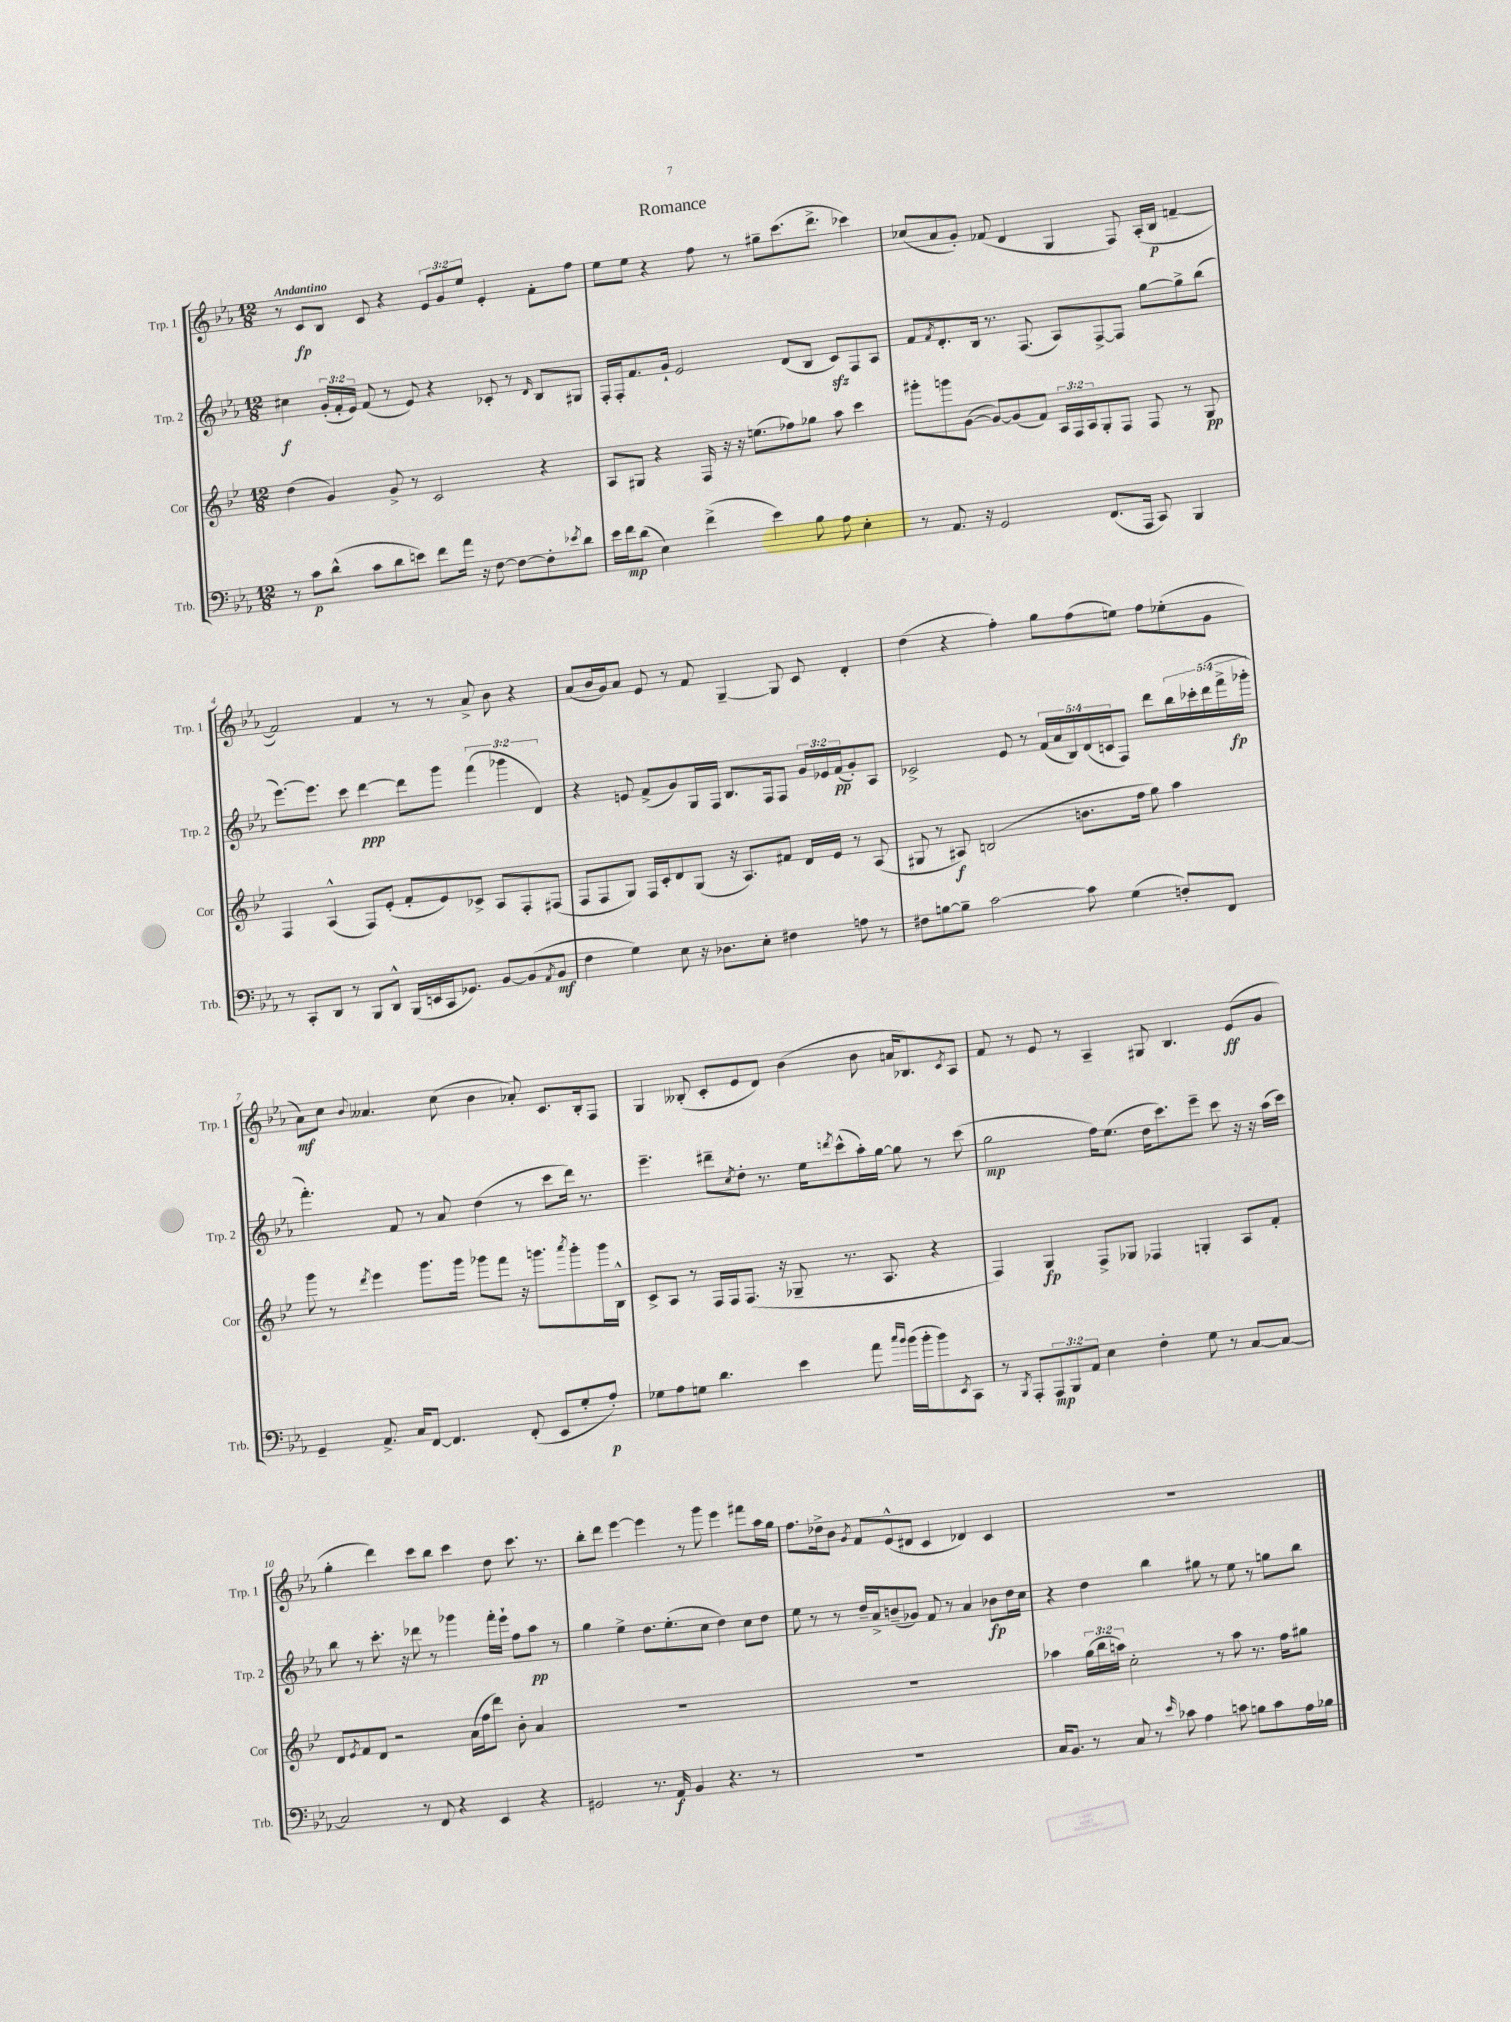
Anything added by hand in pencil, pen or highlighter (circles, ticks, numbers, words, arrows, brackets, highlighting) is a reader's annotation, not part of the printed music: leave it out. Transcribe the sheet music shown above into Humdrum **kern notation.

**kern	**dynam	**kern	**dynam	**kern	**dynam	**kern	**dynam
*part4	*part4	*part3	*part3	*part2	*part2	*part1	*part1
*staff4	*staff4	*staff3	*staff3	*staff2	*staff2	*staff1	*staff1
*I"Trb.	*	*I"Cor	*	*I"Trp. 2	*	*I"Trp. 1	*
*I'Trb.	*	*I'Cor	*	*I'Trp. 2	*	*I'Trp. 1	*
*clefF4	*	*clefG2	*	*clefG2	*	*clefG2	*
*k[b-e-a-]	*	*k[b-e-]	*	*k[b-e-a-]	*	*k[b-e-a-]	*
*M12/8	*	*M12/8	*	*M12/8	*	*M12/8	*
=1	=1	=1	=1	=1	=1	=1	=1
!	!	!	!	!	!	!LO:TX:a:B:t=Andantino	!
8r	.	(4dd\	.	4cc#X\	f	8r	.
8c\L	p	.	.	.	.	8c/L	fp
(8d^^\J	.	4g/)	.	(24g'/LL	.	8B-/J	.
.	.	.	.	24f'/	.	.	.
.	.	.	.	24e-/JJ)	.	.	.
8c\L	.	.	.	(8f/	.	8c/	.
8d\	.	8g^/	.	8r	.	4r	.
8en\J)	.	8r	.	8e-/)	.	.	.
8f\L	.	2c/	.	4r	.	12e-/L	.
.	.	.	.	.	.	12g/	.
16a-\Jk	.	.	.	.	.	.	.
.	.	.	.	.	.	12ee-/J	.
16r	.	.	.	.	.	.	.
[8F\	.	.	.	8c-X'/	.	4e-'/	.
8F\L_	.	.	.	8r	.	.	.
.	.	.	.	16qqd/	.	.	.
8F'\]	.	4r	.	8B-/L	.	8f'\L	.
8qe-X/	.	.	.	.	.	.	.
8d\J	.	.	.	8G#X/J	.	8ff\J	.
=2	=2	=2	=2	=2	=2	=2	=2
16e-\LL	.	8A/L	.	16F'/LL	.	8ee-\L	.
16f\J	mp	.	.	16F'/J	.	.	.
(8d\J	.	8G#X/J	.	8.f/	.	8ee-\J	.
4E-\)	.	4r	.	.	.	4r	.
.	.	.	.	16g`/Jk	.	.	.
.	.	.	.	2e-/	.	.	.
(4f^\	.	16F/	.	.	.	8ff\	.
.	.	16r	.	.	.	.	.
.	.	16r	.	.	.	8r	.
.	.	(8.een\L	.	.	.	.	.
4e-\)	.	.	.	.	.	8gg#X~\L	.
.	.	8ff-X\)	.	(8d/L	.	(8.ccc\	.
8B-\	.	8gg-X\J	.	8B-/J	.	.	.
.	.	.	.	.	.	8.ddd^\J	.
8A-\	.	8aa\	.	8czz/L)	.	.	.
4E-'\	.	4ccc\	.	8F/	.	4ccc-X\)	.
.	.	.	.	8A-/J	.	.	.
=3	=3	=3	=3	=3	=3	=3	=3
8r	.	8ggg#X'\L	.	8f/L	.	(8cc-X/L	.
.	.	.	.	8qf/	.	.	.
8.AA-/	.	8gggn\	.	8.d'/	.	8a-/	.
.	.	([8g\J	.	.	.	8g'/J)	.
16r	.	.	.	16B-/Jk	.	.	.
2GG/	.	8g/L_)	.	8.r	.	(8f-X/	.
.	.	(8g/]	.	.	.	4d/	.
.	.	.	.	(8.F/	.	.	.
.	.	8f/J)	.	.	.	.	.
.	.	24A/LL	.	8A-/L)	.	4G/	.
.	.	24F/	.	.	.	.	.
.	.	24A/J	.	.	.	.	.
(8.FF/L	.	8G'/	.	[8F^/	.	.	.
.	.	8F/J	.	8F/J]	.	8F/)	.
16AAA-/Jk	.	.	.	.	.	.	.
8CC/)	.	8F/	.	[8gg\L	.	(16A-'/LL	.
.	.	.	.	.	.	16B-/JJ	p
4BBB-/	.	8r	.	8gg^\]	.	[4fn~/	.
.	.	8G/	pp	(8bb-\J	.	.	.
!!LO:LB:g=z
=4	=4	=4	=4	=4	=4	=4	=4
8r	.	4F/	.	[8.eee-\L)	.	2f/])	.
8CC'/L	.	.	.	.	.	.	.
.	.	.	.	8.eee-\J]	.	.	.
8DD/J	.	(4A^^/	.	.	.	.	.
8r	.	.	.	8ccc\	.	.	.
8BBB-/L	.	8F/L)	.	[4ddd\	ppp	4f/	.
8DD^^/J	.	(8e-'/J	.	.	.	.	.
(16BBB-/LL	.	8f'/L	.	8ddd\L]	.	8r	.
16EEn/	.	.	.	.	.	.	.
16CC/J	.	8e-/)	.	8ggg\J	.	8r	.
8.GG-X/J)	.	.	.	.	.	.	.
.	.	8c-X^/J	.	(6fff\	.	8a-^/	.
[8BB-/L	.	8A/L	.	.	.	8b-\	.
.	.	.	.	6ggg-X\	.	.	.
(8BB-/]	.	8F'/	.	.	.	4r	.
.	.	.	.	6d/)	.	.	.
8qAA-/	.	.	.	.	.	.	.
8BB-/J	mf	(8F#X/J	.	.	.	.	.
=5	=5	=5	=5	=5	=5	=5	=5
4F\	.	8F/L	.	4r	.	(8a-/L	.
.	.	8F/	.	.	.	16b-/L	.
.	.	.	.	.	.	16g/J)	.
4G\)	.	8G/J)	.	8en/	.	8a-/J	.
.	.	16F/LL	.	(8f^/L	.	8e-/	.
.	.	16c'/J	.	.	.	.	.
8E-\	.	8d/	.	8g/)	.	8r	.
16r	.	(8G/J	.	16G/L	.	8f/	.
8.D-X\L	.	.	.	16F/JJ	.	.	.
.	.	16r	.	8.B-/L	.	[4G~/	.
.	.	8.A/L)	.	.	.	.	.
8E-'\J	.	.	.	.	.	.	.
.	.	.	.	16F/k	.	.	.
4F#X\	.	8f#X/J	.	8F/J	.	8G/]	.
.	.	16d/LL	.	24g/LL	.	8c/	.
.	.	.	.	24e-X/	.	.	.
.	.	16e-/JJ	.	.	.	.	.
.	.	.	.	(24f/J	pp	.	.
8An\	.	8r	.	8g'/)	.	4d'/	.
8r	.	(8A/	.	8A-/J	.	.	.
=6	=6	=6	=6	=6	=6	=6	=6
8F#X\L	.	8G#X/	.	2c-X^/	.	(4dd\	.
[8Bn\	.	8r	.	.	.	.	.
8B~\J]	.	8A#X/)	f	.	.	4r	.
[2c\	.	(2Bn/	.	.	.	.	.
.	.	.	.	8e-/	.	4ff'\)	.
.	.	.	.	8r	.	.	.
.	.	.	.	(20f/LL	.	8gg\L	.
.	.	.	.	20a-/	.	.	.
.	.	.	.	20B-/)	.	.	.
8c\]	.	8.bn\L	.	.	.	(8ff\	.
.	.	.	.	(20d/	.	.	.
.	.	.	.	20cn/J	.	.	.
(4G\	.	.	.	8F/J)	.	8een\J)	.
.	.	16ff\Jk	.	.	.	.	.
.	.	8gg\)	.	8ddd\L	.	8ff\L	.
8Fn'/L)	.	4aa\	.	20bb-\L	.	(8ee-X'\	.
.	.	.	.	20ccc-X'\	.	.	.
.	.	.	.	(20ddd\	.	.	.
8FF/J	.	.	.	.	.	8g\J	.
.	.	.	.	20fff^\	.	.	.
.	.	.	.	20ggg-X'\JJ	fp	.	.
!!LO:LB:g=z
=7	=7	=7	=7	=7	=7	=7	=7
4GG~/	.	8ggg\	.	4.fff'\)	.	8a-\L)	mf
.	.	8r	.	.	.	8cc\J	.
.	.	8qddd/	.	.	.	8qqb-/	.
8.AA-^/	.	4eee-\	.	.	.	4.a--X/	.
.	.	.	.	8f/	.	.	.
16C/KL	.	.	.	.	.	.	.
[8FF/J	.	8.ggg\L	.	8r	.	.	.
4.FF/]	.	.	.	8a-/	.	(8cc\	.
.	.	16ggg\Jk	.	.	.	.	.
.	.	8ggg-X\L	.	(4dd\	.	4b-\	.
.	.	8fff\J	.	.	.	.	.
(8FF'/	.	16r	.	8r	.	8a-X'/)	.
.	.	8.gggn\L	.	.	.	.	.
8EE-/L	.	.	.	8ccc\L	.	8.c/L	.
.	.	8qaaa/	.	.	.	.	.
8G'/	.	8ggg'\	.	16ddd\Jk)	.	.	.
.	.	.	.	8.r	.	16B-'/k	.
8A-'/J)	p	16ggg\L	.	.	.	8F/J	.
.	.	16B-^^\JJ	.	.	.	.	.
=8	=8	=8	=8	=8	=8	=8	=8
8G-X\L	.	8c^/L	.	4.eee-~\	.	4G/	.
8A-\	.	8A/J	.	.	.	.	.
8Gn\J	.	8r	.	.	.	(8B--X'/	.
4.d\	.	16F/LL	.	8ddd#X~\L	.	8c'/L	.
.	.	16F/J	.	.	.	.	.
.	.	.	.	8qcc/	.	.	.
.	.	(8.F/J	.	8dd'\J	.	8e-/	.
.	.	.	.	8.r	.	8d/J)	.
.	.	16r	.	.	.	.	.
4e-\	.	8G-X~/	.	.	.	(4b-\	.
.	.	.	.	16ee-\KL	.	.	.
.	.	.	.	8qdddn/	.	.	.
.	.	8.r	.	(8ccc^^\	.	.	.
8a-\	.	.	.	16aa-'\L)	.	8b-\	.
.	.	8.A/	.	[16gg\JJ	.	.	.
16qqcc/LL	.	.	.	.	.	.	.
16qqb-/JJ	.	.	.	.	.	.	.
(16b-\LL	.	.	.	8gg\]	.	16an/KL	.
16b-'\J	.	.	.	.	.	8.B-X/)	.
8b-\)	.	4r	.	8r	.	.	.
8qEE-/	.	.	.	.	.	8qc/	.
8CC\J	.	.	.	(8ccc\	.	8A-/J	.
=9	=9	=9	=9	=9	=9	=9	=9
8r	.	4F/)	.	2gg\	mp	8f/	.
8qBBB-/	.	.	.	.	.	.	.
8AAA-'/L	.	.	.	.	.	8r	.
12AAA-/	mp	4G/	fp	.	.	8e-/	.
12BBB-/	.	.	.	.	.	.	.
.	.	.	.	.	.	8r	.
12AA-/J	.	.	.	.	.	.	.
4E-\	.	8F^/L	.	16ff\KL)	.	4A-~/	.
.	.	.	.	(8.ee-\J	.	.	.
.	.	8G-X/J	.	.	.	.	.
4F'\	.	4F-X/	.	16dd\KL	.	8G#X/	.
.	.	.	.	8.ccc\)	.	.	.
.	.	.	.	.	.	4.B-/	.
8G\	.	4Gn'/	.	8eee-~\J	.	.	.
8r	.	.	.	8ccc\	.	.	.
[8C/L	.	8A/L	.	16r	.	(8e-/L	ff
.	.	.	.	16r	.	.	.
8C/J_	.	8f'/J	.	(16aa-\LL	.	8g/J	.
.	.	.	.	16ccc\JJ)	.	.	.
!!LO:LB:g=z
=10	=10	=10	=10	=10	=10	=10	=10
2C/]	.	8d/L	.	8bb-\	.	4gg'\	.
.	.	8qe-/	.	.	.	.	.
.	.	8f/	.	8r	.	.	.
.	.	8d/J	.	8.ccc'\	.	4ddd\)	.
.	.	2r	.	.	.	.	.
.	.	.	.	16r	.	.	.
8r	.	.	.	8ddd-X\	.	8ccc\L	.
8FF/	.	.	.	8r	.	8bb-\J	.
4r	.	.	.	4ggg-X\	.	4ccc\	.
.	.	(16a\LL	.	.	.	.	.
.	.	16ff\J	.	.	.	.	.
4EE-/	.	8ddd\J)	.	16fff'\LL	.	8dd\	.
.	.	.	.	16eee-`\JJ	.	.	.
.	.	8b-'\	.	8ff\L	.	8.ccc\	.
4r	.	4a/	.	8aa-\J	pp	.	.
.	.	.	.	.	.	8.r	.
.	.	.	.	8r	.	.	.
=11	=11	=11	=11	=11	=11	=11	=11
2GG#X/	.	1.r	.	4gg\	.	8bb-'\L	.
.	.	.	.	.	.	8ddd\J	.
.	.	.	.	4ee-^\	.	[4eee-\	.
8.r	.	.	.	8.dd\L	.	4eee-\]	.
16AA-/	f	.	.	(8.ee-'\	.	.	.
4BB-/	.	.	.	.	.	8r	.
.	.	.	.	8cc\J	.	8ggg\	.
4.r	.	.	.	4dd\)	.	4eee-\	.
.	.	.	.	8cc\L	.	8fff#X\L	.
8r	.	.	.	8dd\J	.	16aa-\L	.
.	.	.	.	.	.	16gg\JJ	.
=12	=12	=12	=12	=12	=12	=12	=12
1.r	.	1.r	.	8ee-\	.	8.ff\L	.
.	.	.	.	8r	.	.	.
.	.	.	.	.	.	16dd-X^\k	.
.	.	.	.	8r	.	8b-\J	.
.	.	.	.	.	.	8qg/	.
.	.	.	.	16dd~/LL	.	8f/L	.
.	.	.	.	16a-^/J	.	.	.
.	.	.	.	(8bn~/	.	(8e-^^/	.
.	.	.	.	8g-X/J)	.	8d#X/J	.
.	.	.	.	8f/	.	4c/	.
.	.	.	.	8r	.	.	.
.	.	.	.	4a-/	.	4d-X/)	.
.	.	.	.	8b-X\L	fp	4c/	.
.	.	.	.	16dd\L	.	.	.
.	.	.	.	16cc\JJ	.	.	.
=13	=13	=13	=13	=13	=13	=13	=13
16C/KL	.	4aa-X\	.	4r	.	1.r	.
8.BB-/J	.	.	.	.	.	.	.
8r	.	(24gg\LL	.	4dd\	.	.	.
.	.	24bb-\	.	.	.	.	.
.	.	24aan\JJ)	.	.	.	.	.
8C/	.	2cc'\	.	.	.	.	.
8r	.	.	.	4bb-\	.	.	.
16qqe-/	.	.	.	.	.	.	.
8c-X\	.	.	.	.	.	.	.
4A-\	.	.	.	8gg#X\	.	.	.
.	.	8r	.	8r	.	.	.
8cn\	.	8aa\	.	8ee-\	.	.	.
8Bn\L	.	8.r	.	8r	.	.	.
8c\	.	.	.	8ggn\L	.	.	.
.	.	16ff\KL	.	.	.	.	.
16A-\L	.	8gg#X\J	.	8bb-\J	.	.	.
16B-X\JJ	.	.	.	.	.	.	.
==	==	==	==	==	==	==	==
*-	*-	*-	*-	*-	*-	*-	*-
